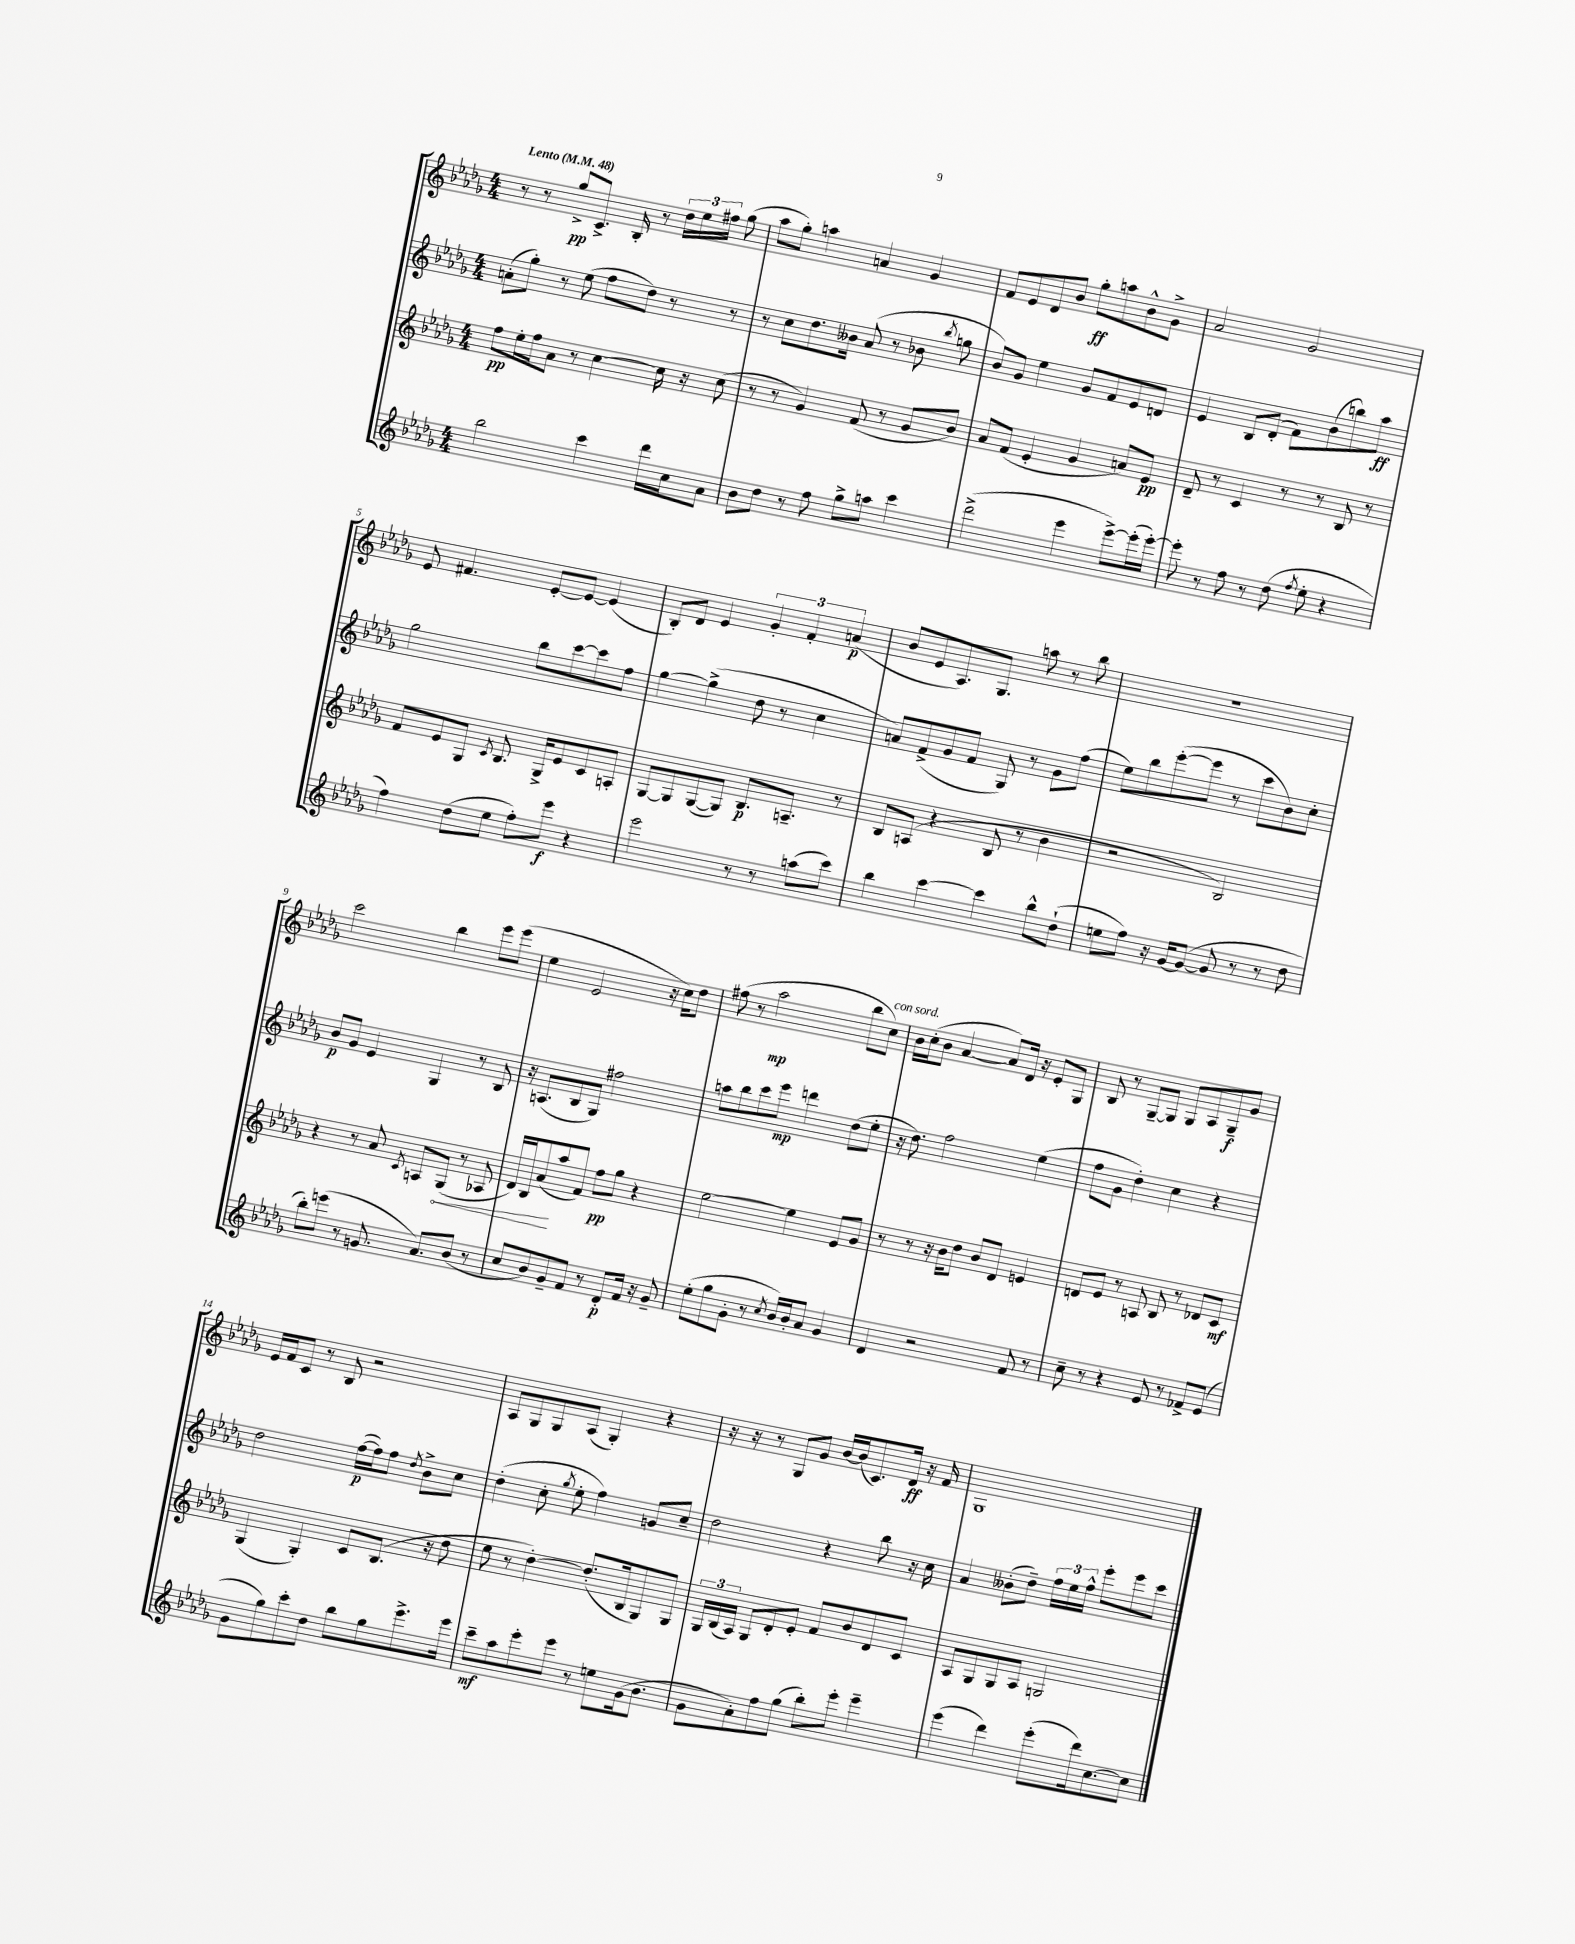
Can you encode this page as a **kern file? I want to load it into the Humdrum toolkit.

**kern	**dynam	**kern	**dynam	**kern	**dynam	**kern	**dynam
*part4	*part4	*part3	*part3	*part2	*part2	*part1	*part1
*staff4	*staff4	*staff3	*staff3	*staff2	*staff2	*staff1	*staff1
*clefG2	*	*clefG2	*	*clefG2	*	*clefG2	*
*k[b-e-a-d-g-]	*	*k[b-e-a-d-g-]	*	*k[b-e-a-d-g-]	*	*k[b-e-a-d-g-]	*
*M4/4	*	*M4/4	*	*M4/4	*	*M4/4	*
*MM48	*	*MM48	*	*MM48	*	*MM48	*
=1	=1	=1	=1	=1	=1	=1	=1
!	!	!	!	!	!	!LO:TX:a:B:t=Lento	!
2bb-\	.	8ff\L	pp	(8an'\L	.	8r	.
.	.	16ee-'\L	.	8gg-'\J)	.	8r	.
.	.	16ff\J	.	.	.	.	.
.	.	8a-\J	.	8r	.	8gg-^/L	pp
.	.	8r	.	(8ee-\	.	8.c^/J	.
4ccc\	.	[4cc\	.	8ff\L	.	.	.
.	.	.	.	.	.	16B-'/	.
.	.	.	.	8dd-\J)	.	8r	.
16ddd-\LL	.	16cc\]	.	8r	.	24dd-\LL	.
.	.	.	.	.	.	24ee-\	.
16cc\J	.	16r	.	.	.	.	.
.	.	.	.	.	.	24ff#X\JJ	.
8a-\J	.	(8cc\	.	8r	.	(8gg-\	.
=2	=2	=2	=2	=2	=2	=2	=2
8b-\L	.	8r	.	8r	.	8aa-\L	.
8dd-\J	.	8r	.	8cc\L	.	8gg-'\J)	.
8r	.	4g-/)	.	8.dd-\	.	4aan\	.
8ff\	.	.	.	.	.	.	.
.	.	.	.	16b--X\Jk	.	.	.
8gg-^\L	.	(8f/	.	(8a-/	.	4an/	.
8aan\J	.	8r	.	8r	.	.	.
4ccc\	.	8g-/L	.	8b-X\	.	4g-/	.
.	.	.	.	8qbb-/	.	.	.
.	.	8b-/J)	.	8ggn\	.	.	.
=3	=3	=3	=3	=3	=3	=3	=3
(2ddd-^\	.	8a-/L	.	8b-/L)	.	8f/L	.
.	.	(8f/J	.	8g-/J	.	8e-/	.
.	.	4e-'/	.	4ee-\	.	8d-/	.
.	.	.	.	.	.	8b-/J	.
4eee-\	.	4g-/	.	8g-/L	.	8gg-'\L	ff
.	.	.	.	8f/	.	8aan\	.
[8eee-^\L)	.	8an/L)	.	8e-/	.	8b-^^\	.
(16eee-'\L]	.	8e-/J	pp	8dn/J	.	8g-^\J	.
[16eee-'\JJ)	.	.	.	.	.	.	.
=4	=4	=4	=4	=4	=4	=4	=4
8eee-'\]	.	8d-~/	.	4e-/	.	2a-/	.
8r	.	8r	.	.	.	.	.
8ff\	.	4c/	.	8B-/L	.	.	.
8r	.	.	.	(8d-'/J	.	.	.
(8dd-\	.	8r	.	8f\L)	.	2g-/	.
8qff/	.	.	.	.	.	.	.
8ee-'\	.	8r	.	(8b-\	.	.	.
4r	.	8B-/	.	8bbn\)	.	.	.
.	.	8r	.	8aa-\J	ff	.	.
!!LO:LB:g=z
=5	=5	=5	=5	=5	=5	=5	=5
4ff\)	.	8f/L	.	2gg-\	.	8e-/	.
.	.	8e-/	.	.	.	4.f#X/	.
(8dd-\L	.	8G-/J	.	.	.	.	.
.	.	8qc/	.	.	.	.	.
8ee-\J	.	8.B-/	.	.	.	.	.
8ff'\L)	.	.	.	8bb-\L	.	[8e-'/L	.
.	.	16G-^/KL	.	.	.	.	.
8eee-\J	f	8e-/	.	[8ccc\	.	8e-/J_	.
4r	.	8c/	.	8ccc\]	.	(4e-/]	.
.	.	8An'/J	.	8ff\J	.	.	.
=6	=6	=6	=6	=6	=6	=6	=6
2eee-\	.	[8G-/L	.	[4gg-\	.	8B-'/L)	.
.	.	8G-/]	.	.	.	8d-/J	.
.	.	([8G-/	.	(4gg-^\]	.	4e-/	.
.	.	8G-/J])	.	.	.	.	.
8r	.	8.B-/L	p	8dd-\	.	6g-'/	.
8r	.	.	.	8r	.	.	.
.	.	.	.	.	.	6f'/	.
.	.	8.An~/J	.	.	.	.	.
(8aan\L	.	.	.	4cc\	.	.	.
.	.	.	.	.	.	(6an/	p
8ccc\J)	.	8r	.	.	.	.	.
=7	=7	=7	=7	=7	=7	=7	=7
4bb-\	.	8B-/L	.	8an/L)	.	8b-/L	.
.	.	(8An/J	.	(8f^/	.	8e-/	.
[4ccc\	.	4r	.	8g-/	.	8.A-/)	.
.	.	.	.	8f/J	.	.	.
.	.	.	.	.	.	8.G-/J	.
4ccc\]	.	8B-/	.	8G-/)	.	.	.
.	.	8r	.	8r	.	8aan\	.
8bb-^^\L	.	4b-\	.	8g-\L	.	8r	.
(8dd-`\J	.	.	.	(8ff\J	.	8bb-\	.
=8	=8	=8	=8	=8	=8	=8	=8
8een\L	.	2r	.	8ee-\L)	.	1r	.
8ff\J)	.	.	.	8bb-\	.	.	.
16r	.	.	.	([8eee-'\	.	.	.
[16g-/KL	.	.	.	.	.	.	.
(8g-/J_	.	.	.	8eee-\J]	.	.	.
8g-/]	.	2B-/)	.	8r	.	.	.
8r	.	.	.	8ccc\L	.	.	.
8r	.	.	.	8b-\)	.	.	.
8dd-\	.	.	.	8cc'\J	.	.	.
!!LO:LB:g=z
=9	=9	=9	=9	=9	=9	=9	=9
8bb-'\L)	.	4r	.	8b-/L	p	2ccc\	.
(8eeen\J	.	.	.	8g-/J	.	.	.
8r	.	8r	.	4e-/	.	.	.
8.gn/	.	8a-/	.	.	.	.	.
.	.	8qc/	.	.	.	.	.
.	.	8An/L	.	4G-/	.	4bb-\	.
8.a-/L)	.	.	.	.	.	.	.
!	!	!	!LO:HP:b	!	!	!	!
.	.	(8G-/J	<	.	.	.	.
(8b-/J	.	8r	.	8r	.	8eee-\L	.
8r	.	8A-X/	.	8B-/	.	(8eee-\J	.
=10	=10	=10	=10	=10	=10	=10	=10
8cc/L	.	16d-/LL)	.	16r	.	4ee-\	.
.	.	16B-/J	.	(8.An/L	.	.	.
8b-/)	.	(8a-/	.	.	.	.	.
8g-~/	.	8aa-/	[	8B-/	.	2e-/	.
8f/J	.	8f/J)	.	8G-/J)	.	.	.
8r	.	8ff\L	pp	2ff#X\	.	.	.
8d-'/L	p	8gg-\J	.	.	.	.	.
16f/Jk	.	4r	.	.	.	16r	.
16r	.	.	.	.	.	16cc\KL)	.
8g-~/	.	.	.	.	.	8dd-\J	.
=11	=11	=11	=11	=11	=11	=11	=11
(8ee-'\L	.	[2ee-\	.	8aan\L	.	(8ff#X\	.
8gg-\	.	.	.	8bb-\	.	8r	.
8g-'\J	.	.	.	8ccc\	.	2aa-\	mp
8r	.	.	.	8eee-\J	mp	.	.
8qcc/	.	.	.	.	.	.	.
16b-/LL)	.	4ee-\]	.	4dddn\	.	.	.
16b-'/J	.	.	.	.	.	.	.
8a-/J	.	.	.	.	.	.	.
4g-/	.	8e-/L	.	(8dd-\L	.	8bb-\L	.
!	!	!	!	!	!	!LO:TX:a:i:t=con sord.	!
.	.	8g-/J	.	8ee-'\J	.	8cc\J)	.
=12	=12	=12	=12	=12	=12	=12	=12
4d-/	.	8r	.	16r	.	16b-\LL	.
.	.	.	.	8.dd-\)	.	(16cc'\J	.
.	.	8r	.	.	.	8b-\J	.
2r	.	16r	.	2ff\	.	[4a-/	.
.	.	16b-\KL	.	.	.	.	.
.	.	8dd-\J	.	.	.	.	.
.	.	8b-/L	.	.	.	8a-/L])	.
.	.	8d-/J	.	.	.	16d-/Jk	.
.	.	.	.	.	.	16r	.
8f/	.	4en/	.	(4ee-\	.	8e-'/L	.
8r	.	.	.	.	.	8G-/J	.
=13	=13	=13	=13	=13	=13	=13	=13
8cc~\	.	8dn/L	.	8ff\L	.	8B-/	.
8r	.	8e-/J	.	8g-\J	.	8r	.
4r	.	8r	.	4dd-'\)	.	[8G-~/L	.
.	.	8An/	.	.	.	8G-/J]	.
8e-/	.	8B-/	.	4cc\	.	8G-/L	.
8r	.	8r	.	.	.	8A-/	.
8f-X^/L	.	8d-X/L	.	4r	.	8G-~/	f
(8e-/J	.	8c/J	mf	.	.	8g-/J	.
!!LO:LB:g=z
=14	=14	=14	=14	=14	=14	=14	=14
8g-\L	.	(4G-/	.	2dd-\	.	16e-/LL	.
.	.	.	.	.	.	16f/J	.
8gg-\)	.	.	.	.	.	8c/J	.
8ccc'\	.	4G-'/)	.	.	.	8r	.
8dd-\J	.	.	.	.	.	8B-/	.
8bb-\L	.	8c/L	.	([16ff\LL	p	2r	.
.	.	.	.	16ff\J])	.	.	.
8gg-\	.	(8.B-/J	.	8ff\J	.	.	.
.	.	.	.	8qdd-/	.	.	.
8.eee-^\	.	.	.	8b-^\L	.	.	.
.	.	16r	.	.	.	.	.
.	.	8dd-\	.	8cc\J	.	.	.
16eee-\Jk	.	.	.	.	.	.	.
=15	=15	=15	=15	=15	=15	=15	=15
8ccc~\L	mf	8ee-\	.	(4dd-'\	.	8A-/L	.
8aa-\	.	8r	.	.	.	8G-/	.
8eee-'\	.	[4dd-'\)	.	8cc'\	.	8G-/	.
.	.	.	.	8qgg-/	.	.	.
8eee-\J	.	.	.	8ee-'\	.	(8A-/J	.
8r	.	(8.dd-'/L]	.	4ff\)	.	4G-'/)	.
8een\L	.	.	.	.	.	.	.
.	.	16B-/k	.	.	.	.	.
(16g-\k	.	8G-/)	.	8gn/L	.	4r	.
8.b-\J	.	.	.	.	.	.	.
.	.	8G-/J	.	8cc~/J	.	.	.
=16	=16	=16	=16	=16	=16	=16	=16
8g-\L	.	24G-/LL	.	2dd-\	.	16r	.
.	.	(24B-/	.	.	.	.	.
.	.	.	.	.	.	16r	.
.	.	24A-/JJ)	.	.	.	.	.
8a-'\)	.	8G-/L	.	.	.	8r	.
8ff\	.	8d-'/	.	.	.	8G-/L	.
(8gg-\J	.	8e-'/J	.	.	.	8g-/J	.
8bb-'\L)	.	8f/L	.	4r	.	[16b-/LL	.
.	.	.	.	.	.	(16b-/J]	.
8eee-'\J	.	8b-/	.	.	.	8.c/)	.
4eee-~\	.	8d-/	.	8bb-\	.	.	.
.	.	.	.	.	.	16d-/Jk	ff
.	.	8c/J	.	16r	.	16r	.
.	.	.	.	16cc\	.	16f/	.
=17	=17	=17	=17	=17	=17	=17	=17
(4eee-\	.	8A-/L	.	4a-/	.	1G-	.
.	.	8G-/	.	.	.	.	.
4ddd-\)	.	8G-/	.	(8b--X'\L	.	.	.
.	.	8A-/J	.	8dd-~\J)	.	.	.
(8eee-'\L	.	2Gn/	.	24ff\LL	.	.	.
.	.	.	.	24ee-\	.	.	.
.	.	.	.	24ff^^\JJ	.	.	.
16ddd-\k)	.	.	.	8eee-'\L	.	.	.
[8.cc\	.	.	.	.	.	.	.
.	.	.	.	8eee-\	.	.	.
8cc\J]	.	.	.	8ccc\J	.	.	.
==	==	==	==	==	==	==	==
*-	*-	*-	*-	*-	*-	*-	*-
